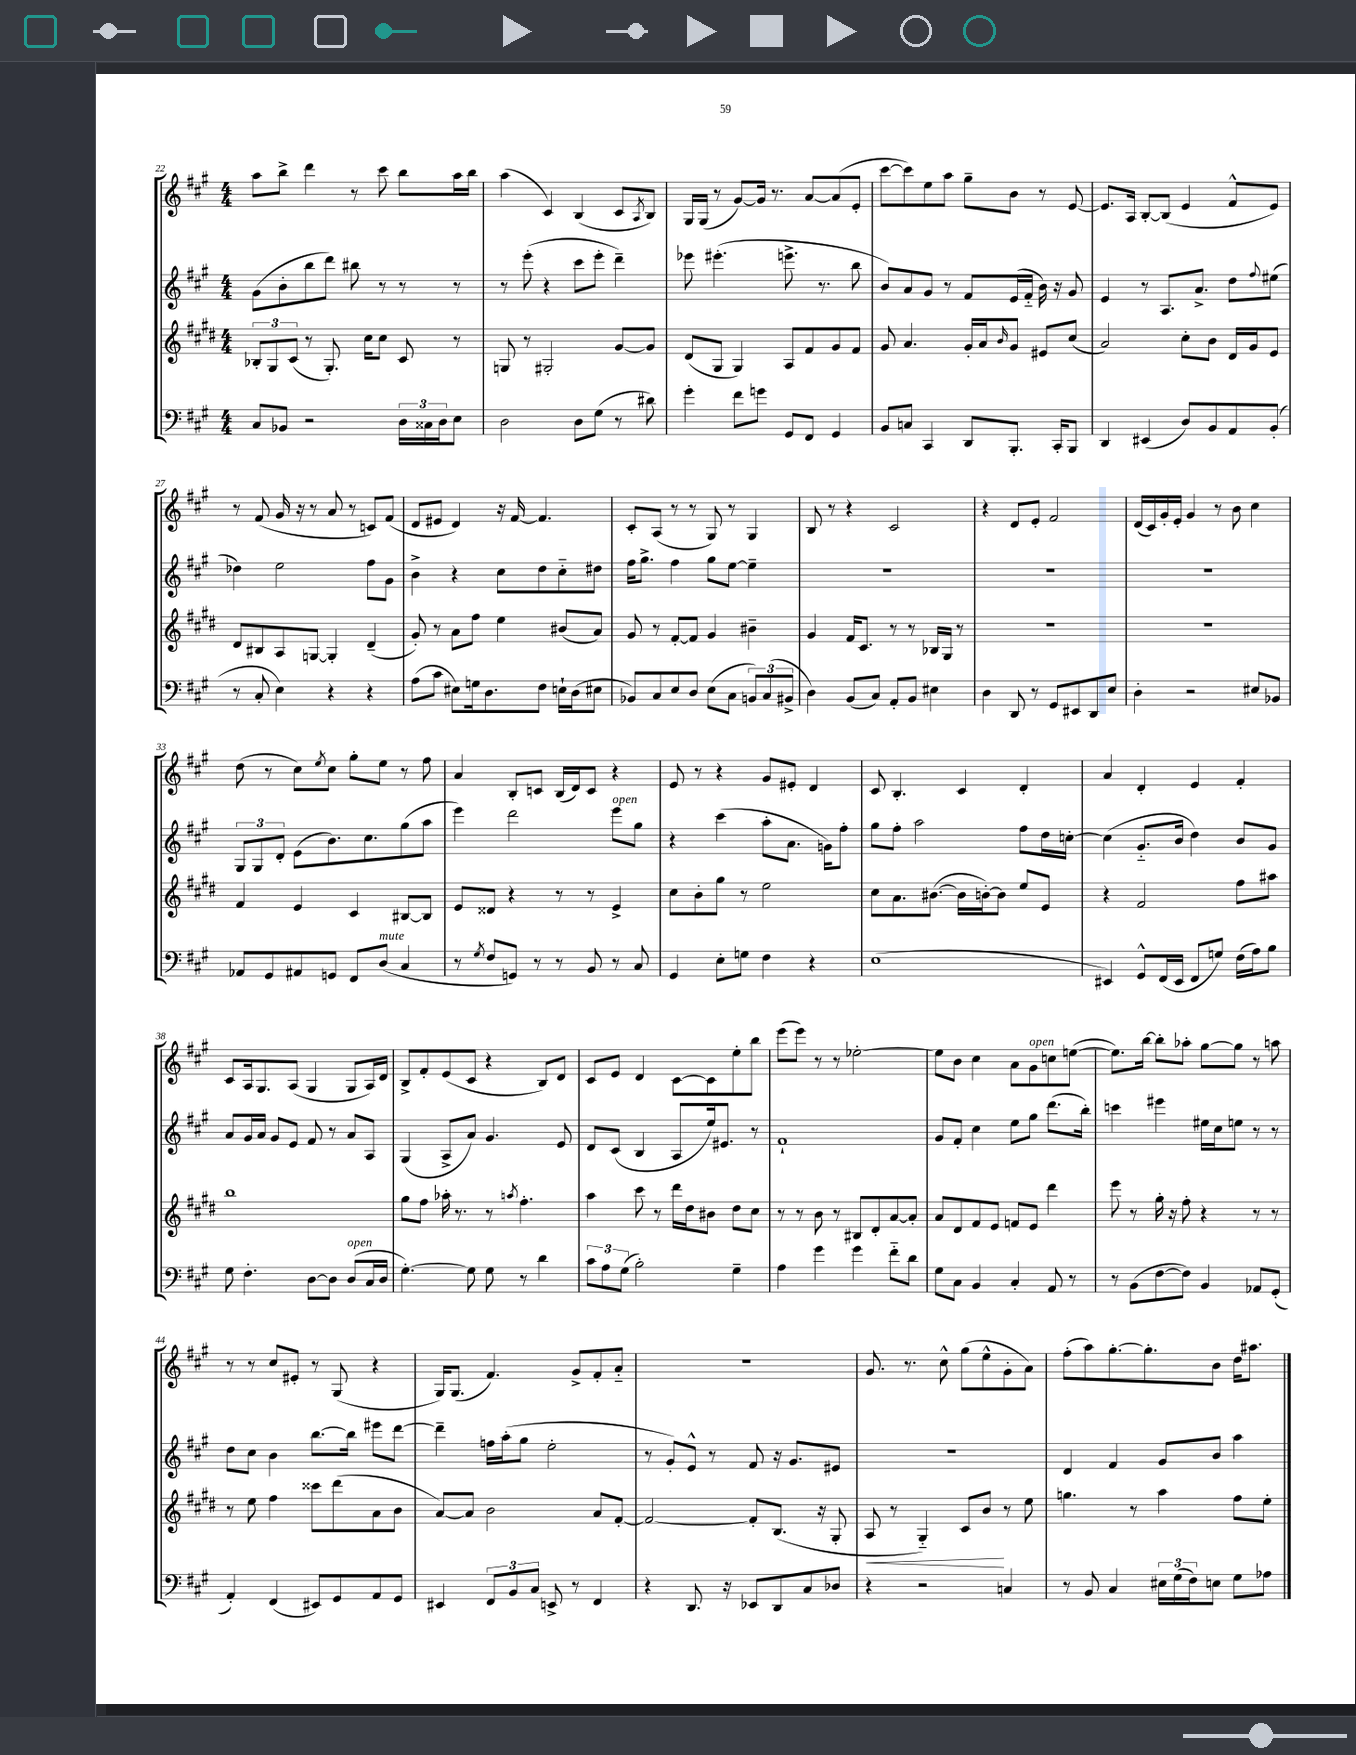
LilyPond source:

<<
\new StaffGroup <<
\new Staff = "s0" {
    \clef treble \key a \major \numericTimeSignature \time 4/4
    a''8 b''8-> d'''4 r8 cis'''8 b''8 a''16 b''16 |
    a''4( cis'4) b4( cis'8 \acciaccatura { a8 } b8) |
    gis16 gis16( r8 gis'8~) gis'16 r8. a'8~ a'8( e'8-. |
    cis'''8~ cis'''8) e''8 a''8 gis''8-- b'8 r8 e'8~ |
    e'8. a16 b8~-. b8( e'4 fis'8-^ e'8) |
    r8 fis'8( gis'16 r16 r8 a'8 r8 c'8) fis'8( |
    d'8 eis'8 d'4) r16 fis'16~ fis'4. |
    cis'8-. a8( r8 r8 gis8) r8 gis4 |
    b8 r8 r4 cis'2 |
    r4 d'8 e'8-. fis'2 |
    d'16( cis'16) gis'16-. e'16-. gis'4 r8 b'8 cis''4 |
    d''8( r8 cis''8) \acciaccatura { e''8 } cis''8 gis''8-. e''8 r8 fis''8 |
    a'4 b8-. c'8 b16( d'16) c'8 r4 |
    e'8 r8 r4 gis'8 eis'8-. d'4 |
    cis'8 b4.-. cis'4 d'4-. |
    a'4 d'4-. e'4 fis'4-. |
    cis'8 a16 gis8. a8( gis4 gis8 a16) d'16 |
    b8-> fis'8-. e'8( cis'8 r4 b8) d'8 |
    cis'8 e'8 d'4 cis'8~ cis'8 e''8-. b''8 |
    e'''8( e'''8) r8 r8 ees''2~-. |
    ees''8 b'8 cis''4 a'8 gis'8^\markup { \italic "open" } c''8 e''8~( |
    e''8.) b''16~ b''8-. aes''8-. gis''8~ gis''8 r8 a''8 |
    r8 r8 cis''8 eis'8-. r8 gis8( r4 |
    gis16) gis8.( fis'4.) gis'8-> fis'8-. a'8-_ |
    R1 |
    gis'8. r8. cis''8-^ gis''8( e''8-^ gis'8-. a'8) |
    fis''8-.( a''8) gis''8.~-. gis''8.-. b'8 d''16 ais''8. \bar "|." |
}
\new Staff = "s1" {
    \clef treble \key a \major \numericTimeSignature \time 4/4
    gis'8( b'8-. b''8 d'''8) bis''8 r8 r8 r8 |
    r8 e'''8-.( r4 cis'''8 e'''8-. d'''4--) |
    ees'''8 eis'''4.-.( e'''8.-> r8. b''8 |
    b'8) a'8 gis'8 r8 fis'8 e'16( fis'16-_ b'16) r16 gis'8 |
    e'4 r8 a8. a'8.-> d''8 \appoggiatura { fis''8 } eis''8( |
    des''4) e''2 fis''8 gis'8 |
    b'4-> r4 cis''8 d''8 cis''8-_ dis''8 |
    fis''16 gis''8.-> fis''4 gis''8 e''8~ e''4-- |
    R1 |
    R1 |
    R1 |
    \tuplet 3/2 { gis8 gis8 d'8-. } e'8( b'8.) cis''8. gis''8( a''8 |
    e'''4) d'''2 e'''8^\markup { \italic "open" } gis''8 |
    r4 cis'''4( a''8-. a'8. g'16) fis''8-. |
    gis''8 fis''8-. a''2 fis''8 d''16 c''16~-. |
    c''4( gis'8.-_ b'16 d''4) b'8 gis'8 |
    a'8 gis'16 a'16 gis'8 e'8 fis'8 r8 a'8 a8 |
    gis4( a8-> a'8) gis'4. e'8 |
    d'8 cis'8( b4 a8 e''16) eis'8. r8 |
    fis'1-! |
    gis'8 fis'8-. cis''4 e''8 gis''8 d'''8.( b''16-.) |
    c'''4 eis'''4 eis''16 cis''16 e''8 r8 r8 |
    d''8 cis''8 b'4 b''8.~ b''16 eis'''8 d'''8~ |
    d'''4-- f''16 a''16-.( gis''8 e''2-. |
    r8 gis'8-.) e'8-^ r8 fis'8 r16 gis'8. eis'8 |
    R1 |
    d'4 fis'4 gis'8 b'8 a''4 \bar "|." |
}
\new Staff = "s2" {
    \clef treble \key e \major \numericTimeSignature \time 4/4
    \tuplet 3/2 { bes8-. gis8 cis'8( } r8 gis8.-.) cis''16 cis''8 cis'8 r8 |
    g8 r8 gis2-. gis'8~ gis'8 |
    dis'8( gis8 gis4) a8 fis'8 gis'8 fis'8 |
    gis'8 a'4. gis'16-. a'16 \grace { b'16 } gis'8 eis'8 cis''8( |
    a'2) cis''8-. b'8 dis'16 gis'16 e'8 |
    dis'8 bis8 a8 g8~ g4-. dis'4--( |
    gis'8-.) r8 a'8 fis''8 e''4 bis'8( a'8) |
    gis'8 r8 fis'8~-. fis'8 gis'4 bis'4-- |
    gis'4 fis'16 cis'8. r8 r8 bes16 gis16 r8 |
    R1 |
    R1 |
    fis'4 e'4 cis'4 bis8~ bis8 |
    e'8 disis'8 r4 r8 r8 e'4-> |
    cis''8 b'8-. gis''8 r8 e''2 |
    cis''8 a'8. bis'8.~( bis'16 b'16~-.) b'8 e''8 e'8 |
    r4 fis'2 fis''8 ais''8 |
    b''1 |
    gis''8 fis''8 aes''16-. r8. r8 \acciaccatura { a''8 } fis''4.-. |
    a''4 cis'''8 r8 dis'''16 dis''16 bis'8 dis''8 cis''8 |
    r8 r8 b'8 r8 bis8 dis'8-. a'8~ a'8-. |
    a'8 dis'8 fis'8 e'8 f'8 e'8 dis'''4 |
    e'''8 r8 gis''16-. r16 fis''8-. r4 r8 r8 |
    r8 e''8 fis''4 cisis'''8 dis'''8( a'8 b'8 |
    a'8~) a'8 b'2 a'8 fis'8~-. |
    fis'2~ fis'8-. b8.( r16 gis8-. |
    a8\< r8 gis4-_) cis'8 b'8\! r8 e''8 |
    g''4. r8 a''4 fis''8 e''8-. \bar "|." |
}
\new Staff = "s3" {
    \clef bass \key a \major \numericTimeSignature \time 4/4
    cis8 bes,8 r2 \tuplet 3/2 { d16 cisis16 d16 } e8 |
    d2 d8 gis8( r8 dis'8) |
    gis'4-. fis'8 g'8 gis,8 fis,8 gis,4 |
    b,8 c8 cis,4 d,8 b,,8.-. cis,16-. b,,8 |
    d,4 eis,4( d8) b,8 a,8 b,8-.( |
    r8 cis8-. e4) r4 r4 |
    a8( cis'8 eis8) g16 d8. fis8 e16-! d16( eis8 |
    bes,8) cis8 e8 d8 e8( cis8 \tuplet 3/2 { b,8) cis8( bis,8-> } |
    d4) b,8( cis8) a,8-. b,8 eis4 |
    d4 d,8 r8 gis,8 eis,8 d,8 e8 |
    d4-. r2 eis8 bes,8 |
    aes,8 gis,8 ais,8 g,8 fis,8 d8^\markup { \italic "mute" }( cis4 |
    r8 \acciaccatura { gis8 } fis8 g,8) r8 r8 b,8 r8 cis8 |
    gis,4 e8-. g8 fis4 r4 |
    e1( |
    eis,4) gis,8-^ fis,16( eis,16 fis,8 g8) fis16( a16) b8 |
    gis8 fis4.-. d8~ d8 d8^\markup { \italic "open" }( cis16 d16 |
    gis4.~-.) gis8 gis8 r8 d'4 |
    \tuplet 3/2 { cis'8 a8 gis8( } b2-.) gis4-- |
    a4 gis'4 gis'4 fis'8-_ d'8 |
    gis8 cis8 b,4 cis4-. a,8 r8 |
    r8 b,8( fis8~ fis8) b,4 aes,8 gis,8-.( |
    a,4-.) fis,4( eis,8) gis,8 a,8 gis,8 |
    eis,4 \tuplet 3/2 { fis,8 b,8 cis8 } e,8-> r8 fis,4 |
    r4 d,8. r16 ees,8 d,8 cis8 des8 |
    r4 r2 c4 |
    r8 b,8 cis4 \tuplet 3/2 { eis16 gis16( fis16) } e8 gis8 aes8 \bar "|." |
}
>>
>>
\layout { \context { \Score currentBarNumber = #22 } }
